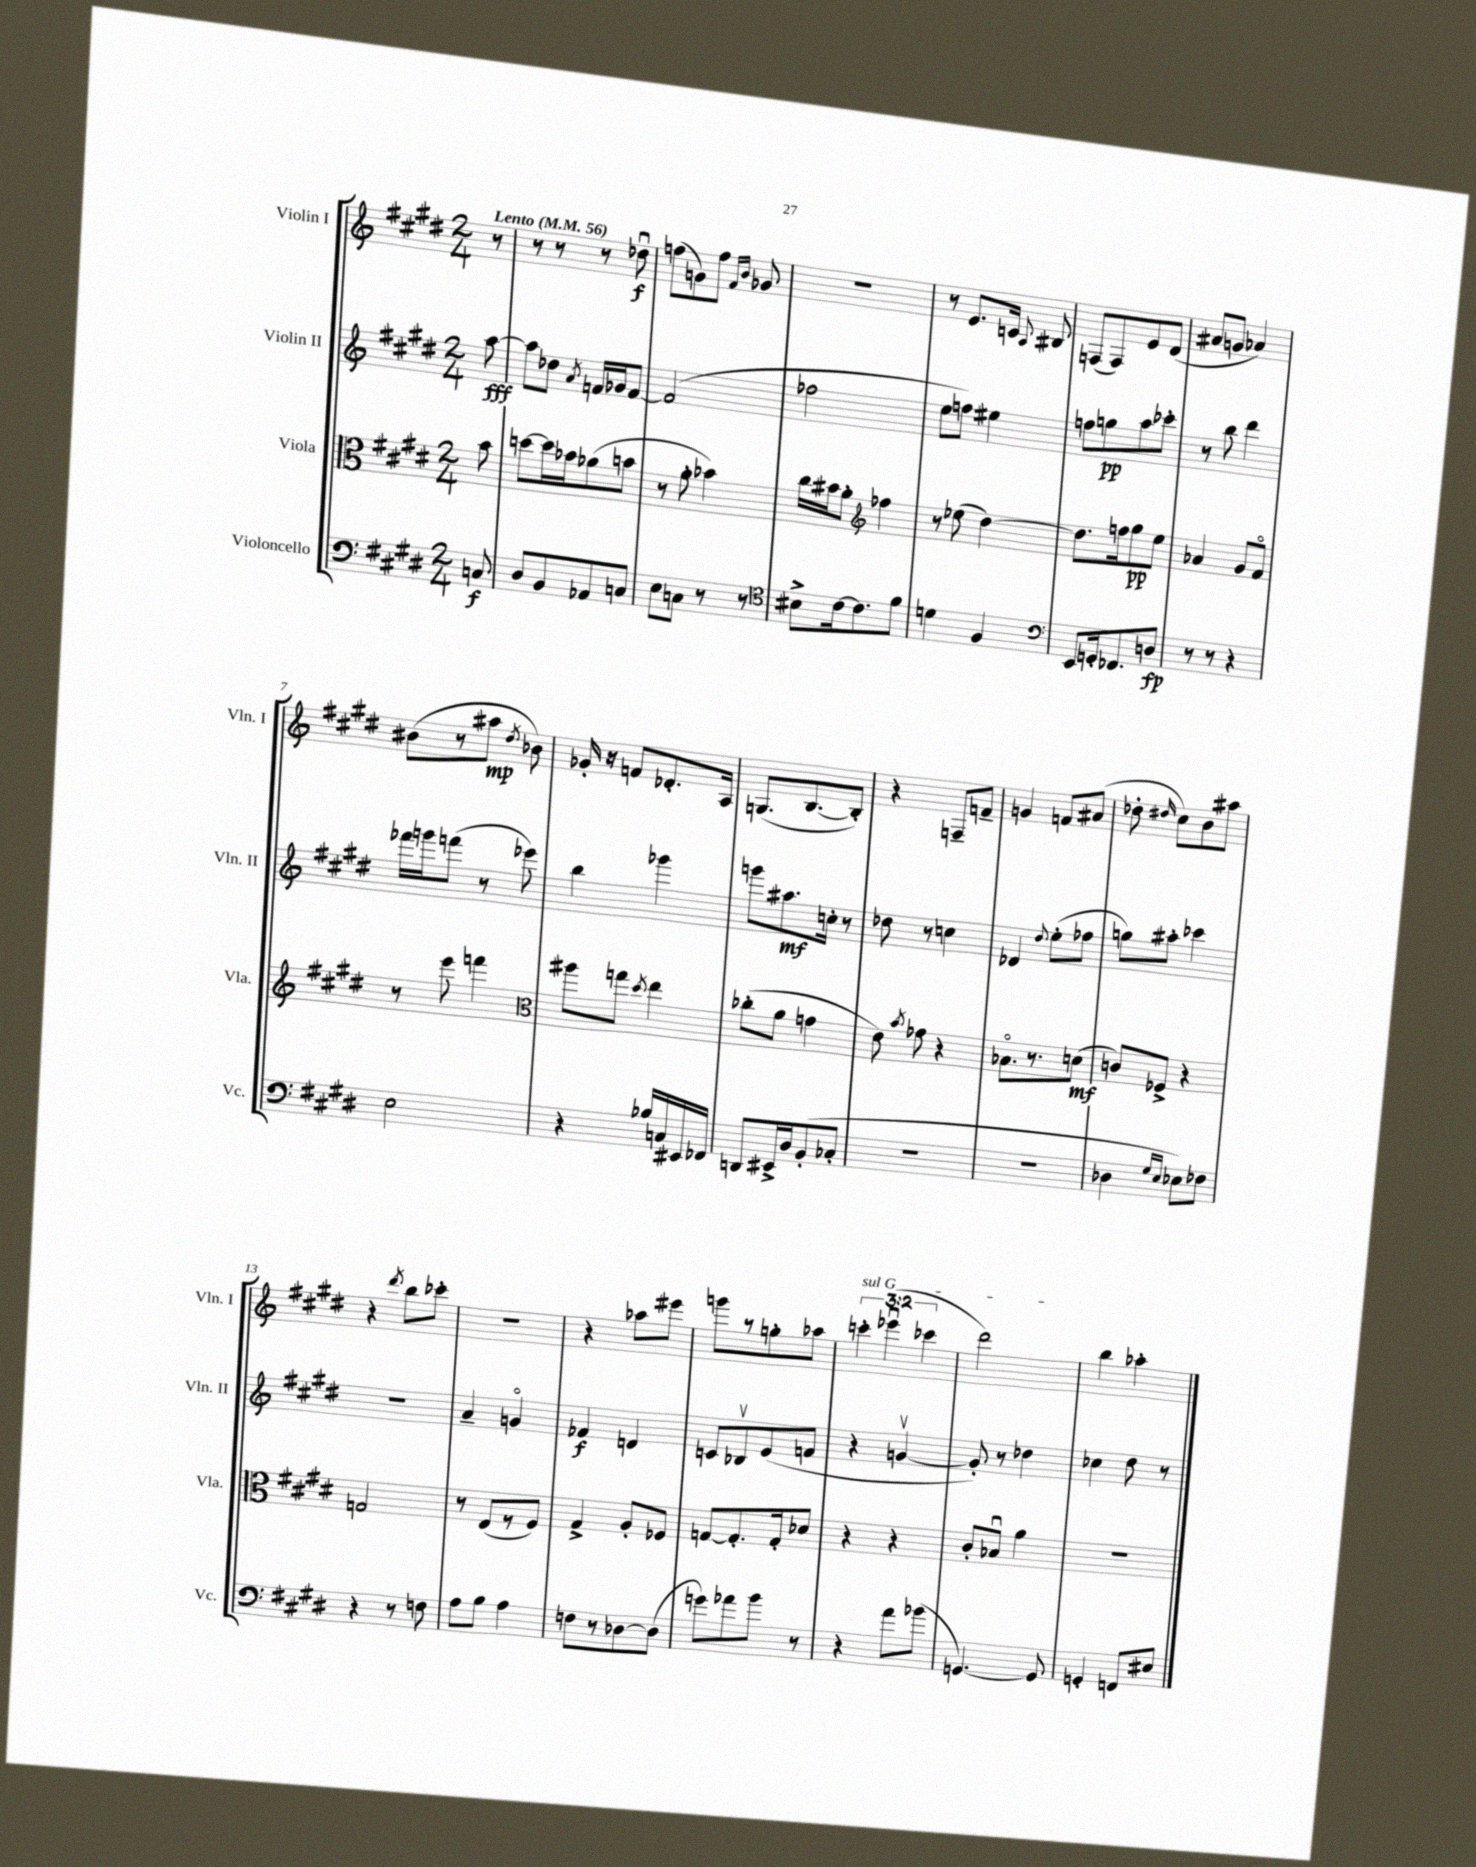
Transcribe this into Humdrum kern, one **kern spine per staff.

**kern	**dynam	**kern	**dynam	**kern	**dynam	**kern	**dynam
*part4	*part4	*part3	*part3	*part2	*part2	*part1	*part1
*staff4	*staff4	*staff3	*staff3	*staff2	*staff2	*staff1	*staff1
*I"Violoncello	*	*I"Viola	*	*I"Violin II	*	*I"Violin I	*
*I'Vc.	*	*I'Vla.	*	*I'Vln. II	*	*I'Vln. I	*
*clefF4	*	*clefC3	*	*clefG2	*	*clefG2	*
*k[f#c#g#d#]	*	*k[f#c#g#d#]	*	*k[f#c#g#d#]	*	*k[f#c#g#d#]	*
*M2/4	*	*M2/4	*	*M2/4	*	*M2/4	*
*MM56	*	*MM56	*	*MM56	*	*MM56	*
=	=	=	=	=	=	=	=
!	!	!	!	!	!	!LO:TX:a:B:t=Lento	!
8Cn/	f	8b\	.	[8aa\	fff	8r	.
=1	=1	=1	=1	=1	=1	=1	=1
8D#/L	.	[8ddn\L	.	8aa\L]	.	8r	.
8BB/	.	16dd\L]	.	8dd-X\J	.	8r	.
.	.	16b-X\J	.	.	.	.	.
.	.	.	.	8qa/	.	.	.
8AA-X/	.	(8a-X\	.	16fn/LL	.	8r	.
.	.	.	.	16g-X/J	.	.	.
8Cn/J	.	8bn\J	.	[8f/J	.	8dd-Xu\	f
=2	=2	=2	=2	=2	=2	=2	=2
8E\L	.	8r	.	(2f/]	.	(8ffn\L	.
8Cn\J	.	8a'\	.	.	.	8gn\)	.
8r	.	4b-X\)	.	.	.	8ff\J	.
.	.	.	.	.	.	16qqf#/LL	.
.	.	.	.	.	.	16qqb/JJ	.
8r	.	.	.	.	.	8g-X/	.
=3	=3	=3	=3	=3	=3	=3	=3
*clefC4	*	*	*	*	*	*	*
8B#X^\L	.	16cc#\LL	.	2ff-X\	.	2r	.
.	.	16b#X\J	.	.	.	.	.
[16c#\k	.	8a'\J	.	.	.	.	.
8.c#\]	.	.	.	.	.	.	.
*	*	*clefG2	*	*	*	*	*
.	.	4ff-X\	.	.	.	.	.
8f#\J	.	.	.	.	.	.	.
=4	=4	=4	=4	=4	=4	=4	=4
4dn\	.	8r	.	8ee\L	.	8r	.
.	.	(8ee-X\	.	8ffn\J)	.	8.e/L	.
4F#/	.	[4dd#\)	.	4ee#X\	.	.	.
.	.	.	.	.	.	16cn/Jk	.
.	.	.	.	.	.	8qqA/	.
.	.	.	.	.	.	8B#X/	.
=5	=5	=5	=5	=5	=5	=5	=5
*clefF4	*	*	*	*	*	*	*
8EE/L	.	8.dd#\L]	.	8ffn\L	.	(8Fn/L	.
16GGn'/k	.	.	.	8ggn\	pp	8F/)	.
8.FF-X/	.	16ffn\k	.	.	.	.	.
.	.	8gg#\	pp	8aa\	.	8e/	.
8Dn/J	fp	8ee\J	.	8ccc-X'\J	.	(8d#/J	.
=6	=6	=6	=6	=6	=6	=6	=6
8r	.	4a-X/	.	8r	.	8a#X/L	.
8r	.	.	.	8bb\	.	8gn/J	.
4r	.	8g#/L	.	4ddd#\	.	4a-X/)	.
.	.	8f#/J	.	.	.	.	.
!!LO:LB:g=z
=7	=7	=7	=7	=7	=7	=7	=7
2E\	.	8r	.	16fff-X\LL	.	(8b#X\L	.
.	.	.	.	16gggn\J	.	.	.
.	.	8eee\	.	(8fffn\J	.	8r	.
.	.	4fffn\	.	8r	.	8aa#X\J	mp
.	.	.	.	.	.	8qdd#/	.
.	.	.	.	8eee-X\)	.	8b-X\)	.
=8	=8	=8	=8	=8	=8	=8	=8
*	*	*clefC3	*	*	*	*	*
4r	.	8aa#X\L	.	4bb\	.	16g-X'/	.
.	.	.	.	.	.	16r	.
.	.	8ggn\J	.	.	.	8fn/L	.
.	.	8qdd#/	.	.	.	.	.
16B-X/LL	.	4ee\	.	4ggg-X\	.	8.d-X'/	.
16Cn/	.	.	.	.	.	.	.
16EE#X/	.	.	.	.	.	.	.
16FF-X/JJ	.	.	.	.	.	16A/Jk	.
=9	=9	=9	=9	=9	=9	=9	=9
8DDn/L	.	(8cc-X'\L	.	8gggn\L	.	(8.Gn/L	.
16EE#X^/L	.	8a\J	.	8.aa#X\	mf	.	.
16D#/J	.	.	.	.	.	[8.B/	.
(8BB'/	.	4gn\	.	.	.	.	.
.	.	.	.	16ccn'\Jk	.	.	.
8C-X'/J	.	.	.	8r	.	8B'/J])	.
=10	=10	=10	=10	=10	=10	=10	=10
2r	.	8e\)	.	8dd-X\	.	4r	.
.	.	8qb/	.	.	.	.	.
.	.	8g-X\	.	8r	.	.	.
.	.	4r	.	4ccn\	.	8Fn~/L	.
.	.	.	.	.	.	8fn~/J	.
=11	=11	=11	=11	=11	=11	=11	=11
2r	.	8.B-X\L	.	4d-X/	.	4gn/	.
.	.	8.r	.	.	.	.	.
.	.	.	.	8qqdd#/	.	.	.
.	.	.	.	(8ee'\L	.	8fn/L	.
.	.	(8dn\J	mf	8ff-X\J	.	(8a#X/J	.
=12	=12	=12	=12	=12	=12	=12	=12
4D-X\	.	8cn/L)	.	8ggn\L)	.	8dd-X'\	.
.	.	.	.	.	.	16qqdd#X/	.
.	.	8F-X^/J	.	8aa#X'\J	.	8cc#\L)	.
16qqG#/LL	.	.	.	.	.	.	.
16qqE/JJ	.	.	.	.	.	.	.
8E-X\L)	.	4r	.	4ccc-X\	.	8b\	.
8F-X\J	.	.	.	.	.	8aa#X\J	.
!!LO:LB:g=z
=13	=13	=13	=13	=13	=13	=13	=13
4r	.	2Gn/	.	2r	.	4r	.
.	.	.	.	.	.	8qddd#/	.
8r	.	.	.	.	.	8bb\L	.
8Fn\	.	.	.	.	.	8ccc-X'\J	.
=14	=14	=14	=14	=14	=14	=14	=14
8A\L	.	8r	.	4a~/	.	2r	.
8B\J	.	(8E/L	.	.	.	.	.
4A\	.	8r	.	4gn/	.	.	.
.	.	8F#/J)	.	.	.	.	.
=15	=15	=15	=15	=15	=15	=15	=15
8Fn\L	.	4G#^/	.	4f-X/	f	4r	.
8r	.	.	.	.	.	.	.
[8D-X\	.	8A'/L	.	4dn/	.	8aa-X\L	.
(8D-\J]	.	8F-X/J	.	.	.	8eee#X\J	.
=16	=16	=16	=16	=16	=16	=16	=16
8gn\L)	.	[8Gn/L	.	8cn/L	.	8gggn\L	.
8a-X\	.	8.G'/]	.	8B-Xv/	.	8r	.
8b\J	.	.	.	(8e/	.	8ggn'\	.
.	.	16G'/k	.	.	.	.	.
8r	.	8d-X/J	.	8fn/J	.	8aa-X\J	.
=17	=17	=17	=17	=17	=17	=17	=17
!	!	!	!	!	!	!LO:TX:a:i:t=sul G	!
4r	.	4r	.	4r	.	6cccn'\	.
.	.	.	.	.	.	(6eee-Xu\	.
8a\L	.	4r	.	[4gnv/	.	.	.
.	.	.	.	.	.	6ccc-X\	.
(8b-X\J	.	.	.	.	.	.	.
=18	=18	=18	=18	=18	=18	=18	=18
[4.GGn/)	.	8c#'/L	.	8g'/])	.	2ddd#\)	.
.	.	8B-Xu/J	.	8r	.	.	.
.	.	4a\	.	4dd-X\	.	.	.
8GG/]	.	.	.	.	.	.	.
=19	=19	=19	=19	=19	=19	=19	=19
4GGn'/	.	2r	.	4cc-X\	.	4bb\	.
8FFn/L	.	.	.	8dd#\	.	4aa-X'\	.
8E#X/J	.	.	.	8r	.	.	.
==	==	==	==	==	==	==	==
*-	*-	*-	*-	*-	*-	*-	*-
